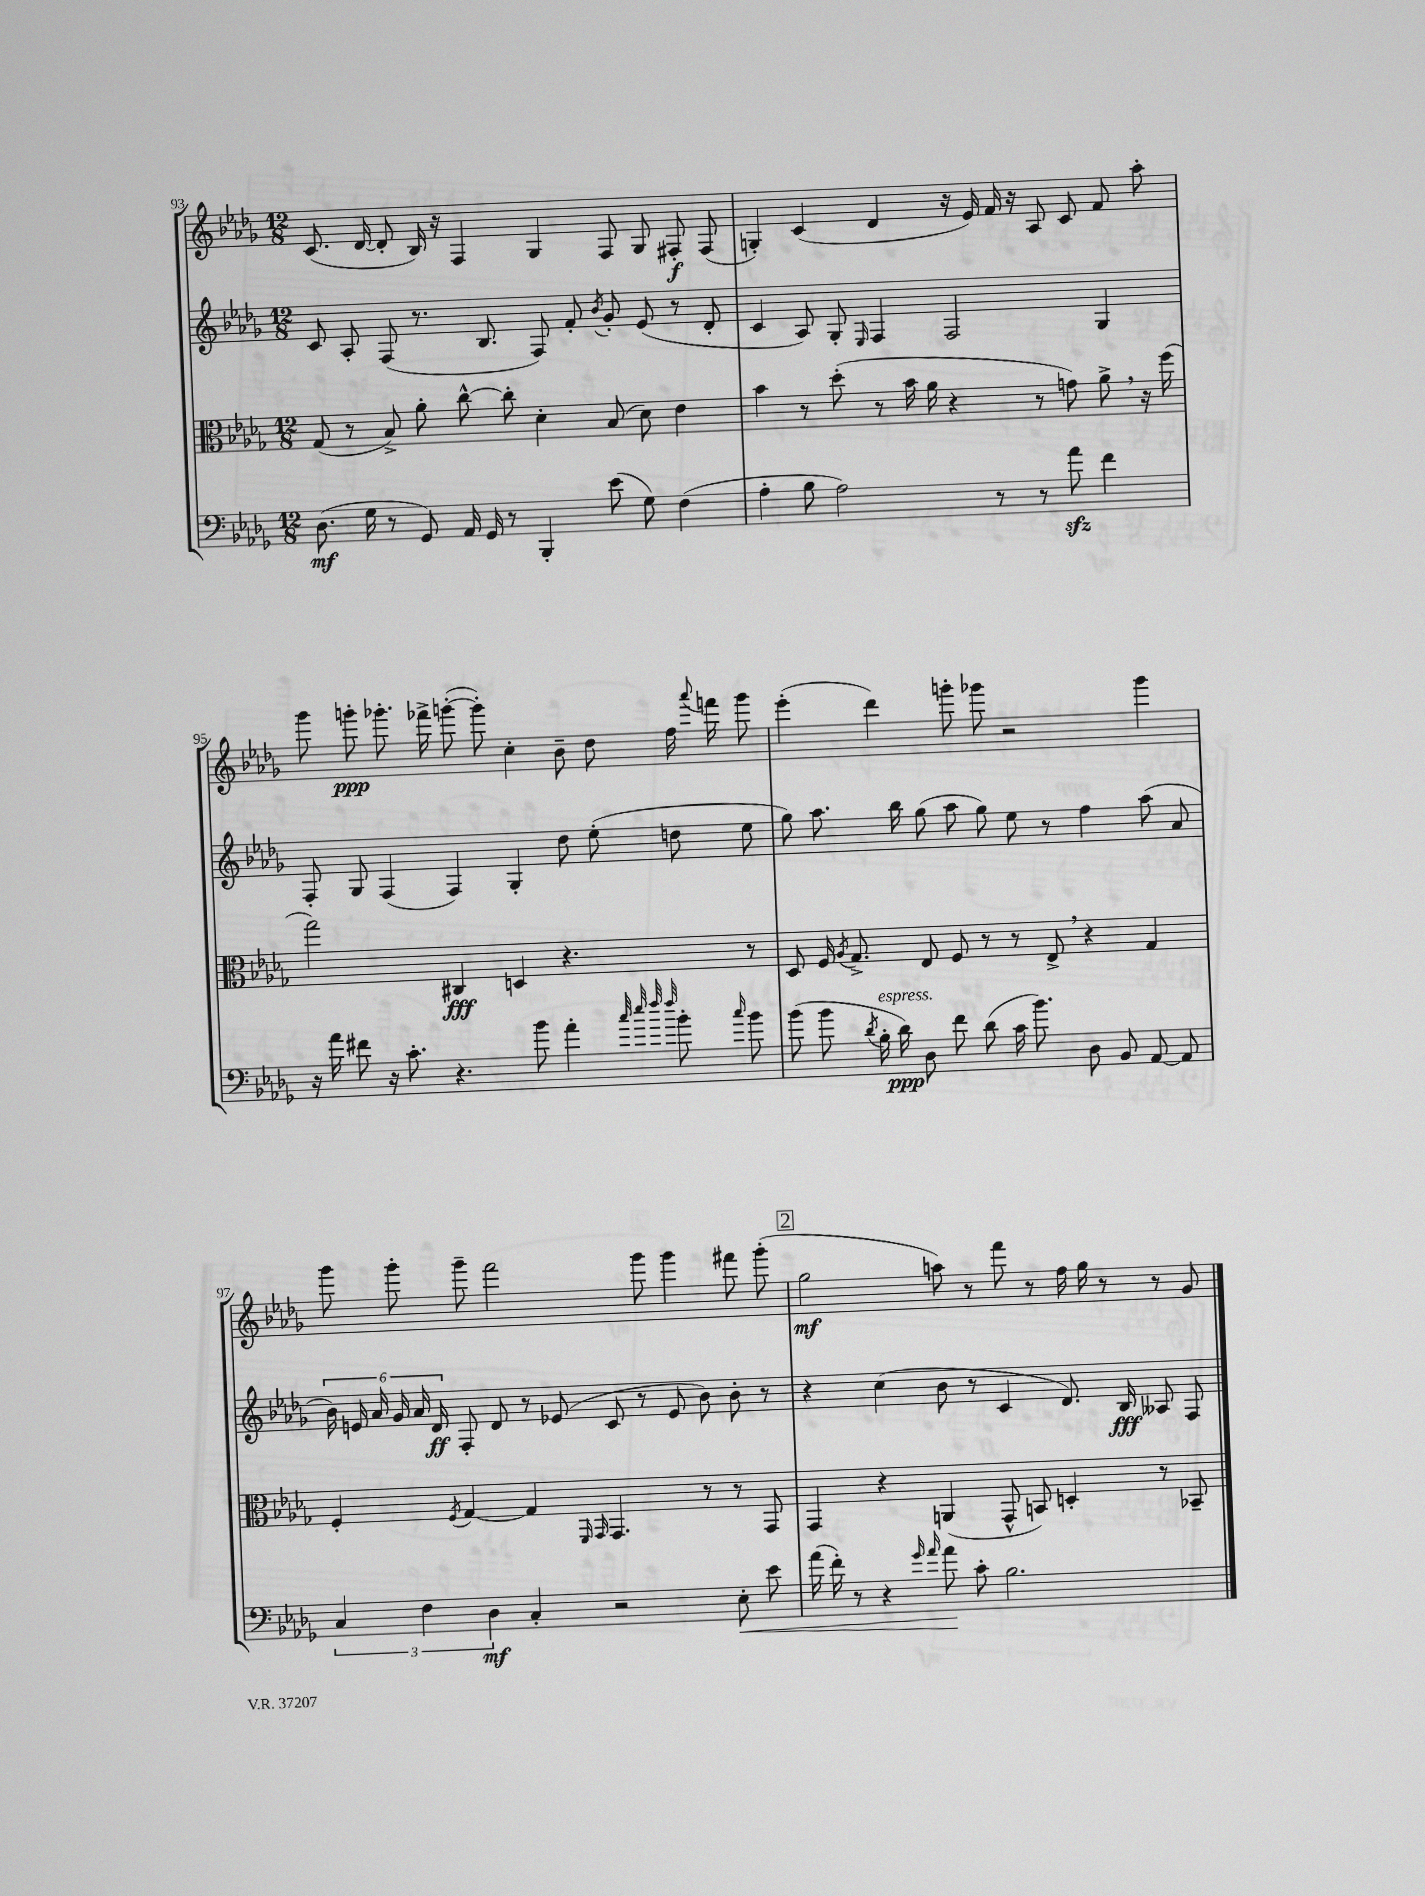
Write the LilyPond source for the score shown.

<<
\new StaffGroup <<
\new Staff = "s0" {
    \clef treble \key des \major \numericTimeSignature \time 12/8
    \autoBeamOff c'8.( des'16~ des'8-. bes16) r16 f4 ges4 f8 ges8 fis8-.\f fis8( |
    g4-.) c'4( des'4 r16 ees'16) f'16 r16 aes8 c'8 f'8 aes''8-. |
    ges'''8 g'''8-.\ppp ges'''8.-. fes'''16-> g'''8~-.( g'''8-.) c''4-. bes'8-- des''8 f''16 \appoggiatura { aes'''8 } f'''16 g'''8 |
    ees'''4-.( des'''4) g'''8-. ges'''8 r2 ges'''4 |
    ges'''8 ges'''8-. ges'''8-- f'''2 ges'''8 ges'''4 fis'''8 ges'''8-.( |
    \mark \markup { \box "2" } ges''2\mf a''8) r8 f'''8 r8 f''16 ges''16 r8 r8 ges'8 \bar "|." |
}
\new Staff = "s1" {
    \clef treble \key des \major \numericTimeSignature \time 12/8
    \autoBeamOff c'8 aes8-. f8( r8. bes8. f8) f'8-. \acciaccatura { bes'8 } ges'8-. ees'8( r8 des'8-. |
    c'4 aes8) ges8-. \grace { ees16 } f4 f2 ges4 |
    f8-. ges8 f4( f4) ges4-. des''8 ees''8-.( d''8 ees''8 |
    ges''8) aes''8. bes''16 ges''8( aes''8 ges''8) ees''8 r8 f''4 aes''8( aes'8 |
    \tuplet 6/4 { bes'16) e'16 aes'16 ges'16 aes'16 des'16\ff } f8-. des'8 r8 ees'8( c'8 r8 ees'8 bes'8) bes'8-. r8 |
    \mark \markup { \box "2" } r4 c''4( bes'8 r8 c'4 des'8.) bes16\fff aeses8 f8 \bar "|." |
}
\new Staff = "s2" {
    \clef alto \key des \major \numericTimeSignature \time 12/8
    \autoBeamOff ges8( r8 bes8->) aes'8-. c''8~-^ c''8-. des'4-. bes8( des'8) ees'4 |
    bes'4 r8 des''8-.( r8 bes'16 aes'16 r4 r8 g'8) aes'8-> \breathe r16 f''16( |
    ges''2) cis4\fff d4 r4. r8 |
    des8 f16 \acciaccatura { aes8 } ges8.-> ees8 f8 r8 r8 ees8-> \breathe r4 ges4 |
    f4-. \acciaccatura { f8 } ges4~ ges4 \grace { f,16 ges,16 } ges,4. r8 r8 ges,8 |
    \mark \markup { \box "2" } ges,4 r4 a,4( ges,8-^ b,8) d4-. r8 bes,8-- \bar "|." |
}
\new Staff = "s3" {
    \clef bass \key des \major \numericTimeSignature \time 12/8
    \autoBeamOff des8.\mf( ges16 r8 ges,8) aes,16 ges,16 r8 bes,,4-. ees'8( ges8) f4( |
    aes4-. bes8 aes2) r8 r8 aes'8\sfz f'4 |
    r16 aes'16 fis'8 r16 c'8.-. r4. bes'8 aes'4-. \grace { c''32 ees''32 f''32 f''32 } bes'8-. \grace { c''16 } bes'8 |
    bes'8( bes'8 \acciaccatura { des'8 } bes16-.^\markup { \italic "espress." } des'16\ppp) des8 f'8 des'8( c'16 bes'8.) des8 bes,8 aes,8~ aes,8 |
    \tuplet 3/2 { c4 f4 des4\mf } c4-. r2 ees8-.\< ees'8 |
    \mark \markup { \box "2" } aes'16( f'16-.) r8 r4 \grace { ges'16 aes'16 } aes'8\! c'8-. bes2. \bar "|." |
}
>>
>>
\layout { \context { \Score currentBarNumber = #93 } }
